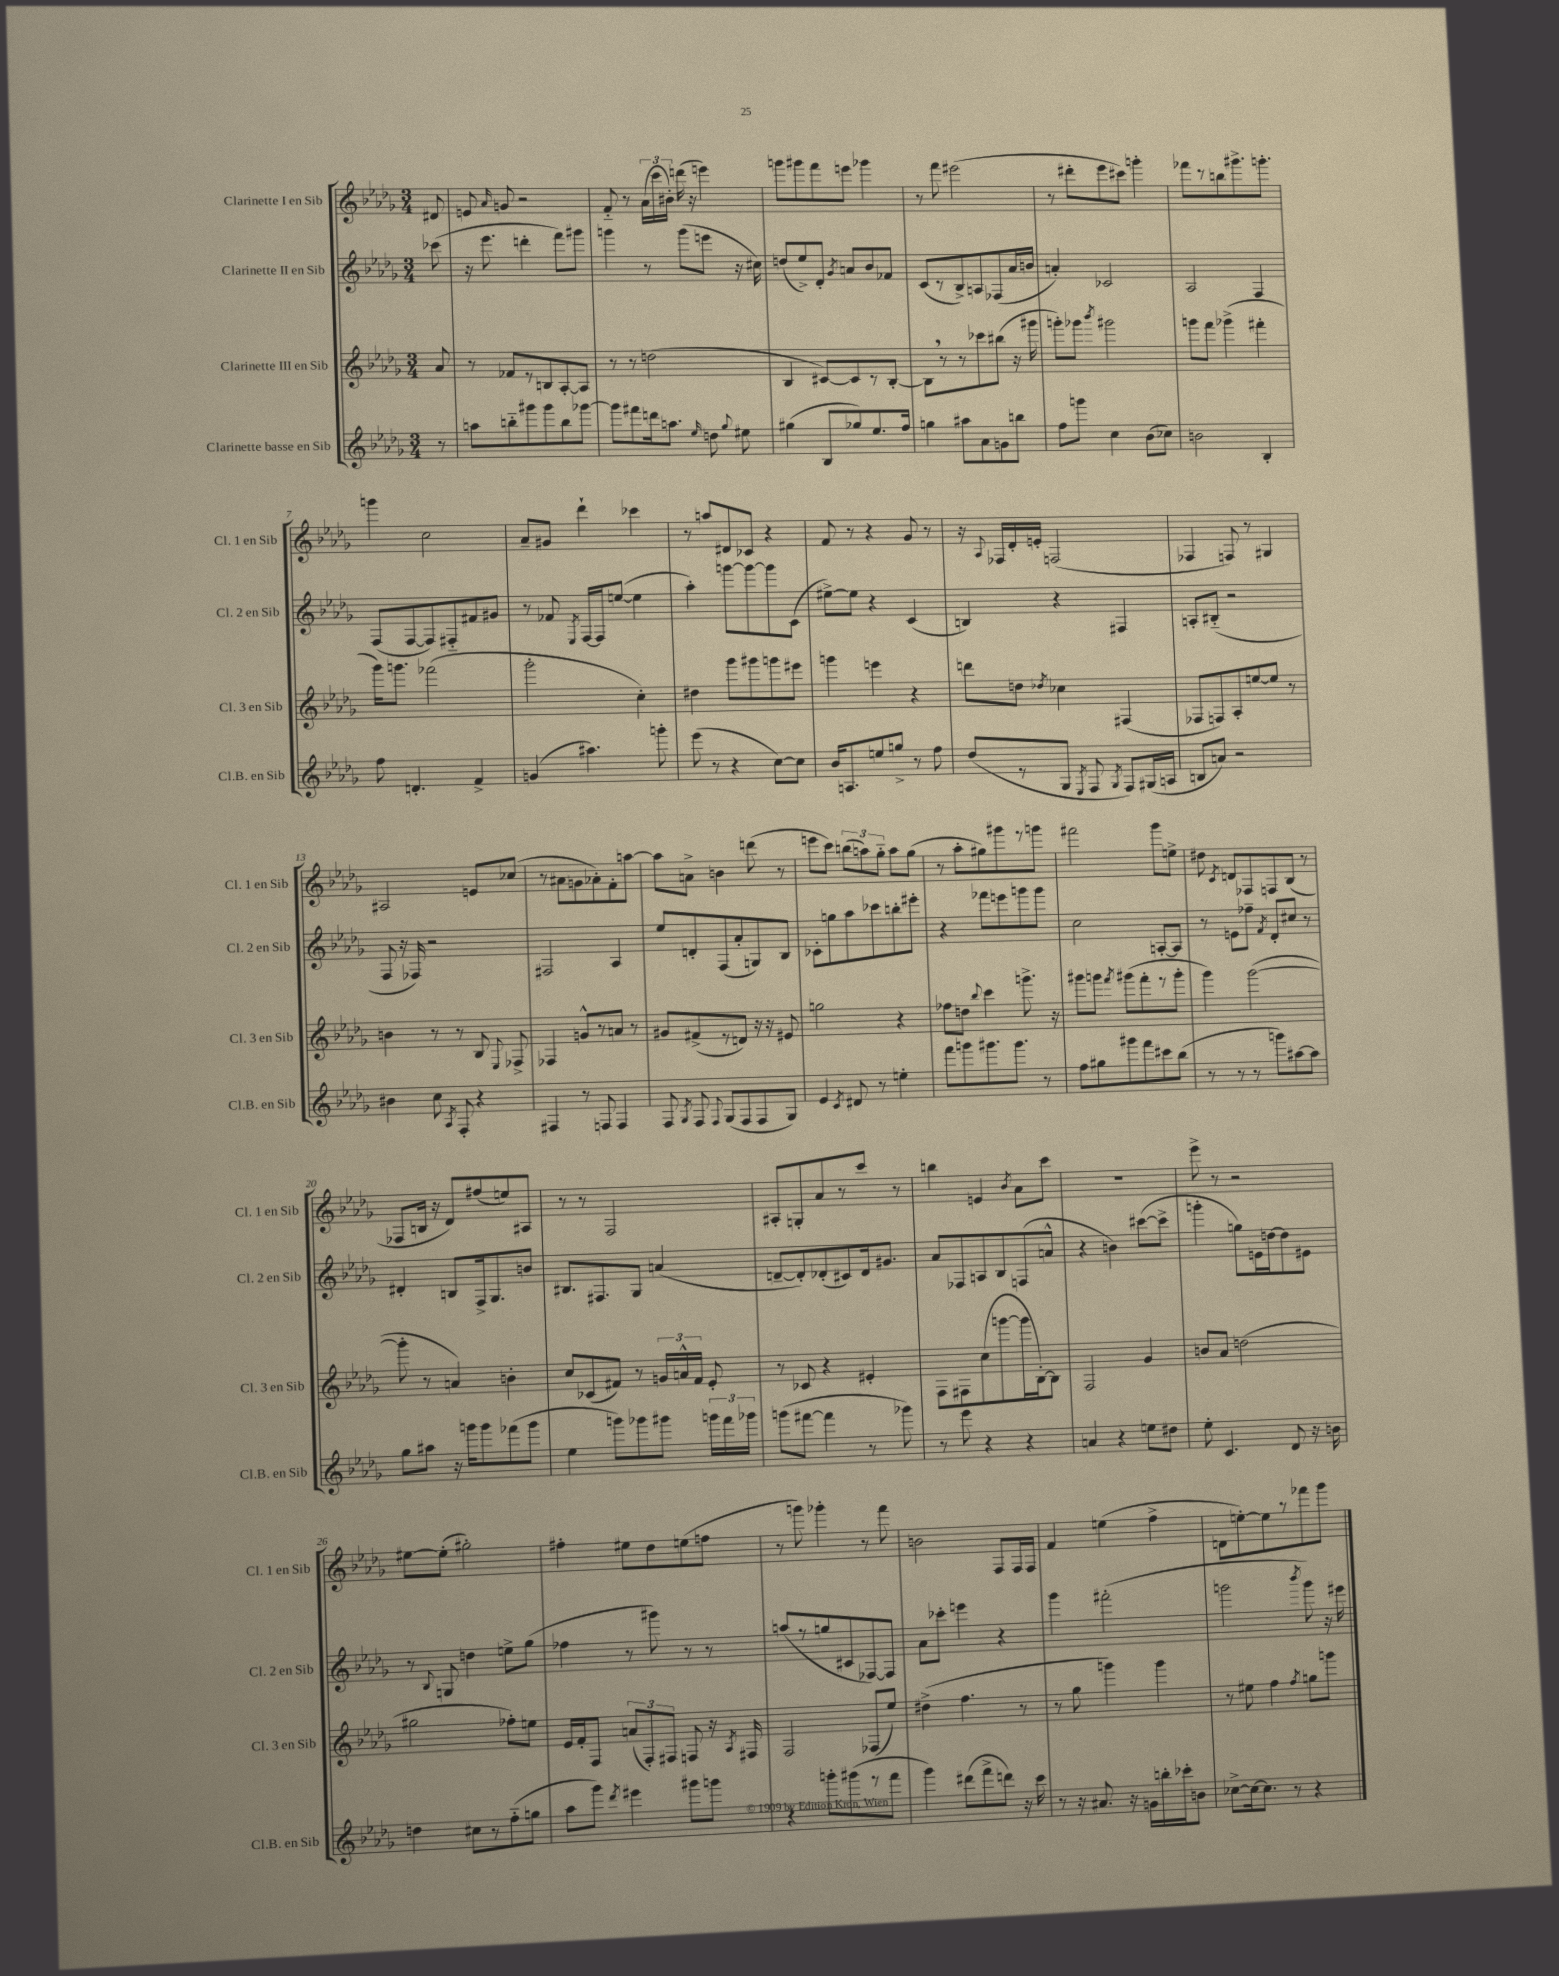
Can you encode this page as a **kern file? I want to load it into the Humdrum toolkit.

**kern	**kern	**kern	**kern
*staff4	*staff3	*staff2	*staff1
*clefG2	*clefG2	*clefG2	*clefG2
*k[b-e-a-d-g-]	*k[b-e-a-d-g-]	*k[b-e-a-d-g-]	*k[b-e-a-d-g-]
*M3/4	*M3/4	*M3/4	*M3/4
8r	8a-	(8ccc-	8d#
=	=	=	=
8aa	8r	16r	8e
.	.	8.eee-	.
.	.	.	16qqa-
8bb'~	8f-	.	8g
8ggg#	8r	4ddd'	2r
8ggg#	8B	.	.
8bb	[8A-'	8fff)	.
[8ggg-	8A-]	8ggg#	.
=	=	=	=
8ggg-]	8r	4ggg	8f'~
8fff#	8r	.	8r
16ddd	(2dd	8r	(24a-
.	.	.	24ccc
8.aa	.	.	.
.	.	.	24b#')
.	.	(8ggg	(16ddd
.	.	.	16r
16qqee-	.	.	.
8dd	.	8eee	4eee)
8qqgg-	.	.	.
8ee#	.	16r	.
.	.	16cc#)	.
=	=	=	=
(4gg#	4B-	(8dd	8ggg
.	.	8ee-^)	8ggg#
8B-	[8c#)	8d-'	8fff
.	.	8qg-	.
8gg-)	8c#]	8a	8eee
8.ee-	8r	8b-	4ggg-
.	[8B-'	8f-	.
16ff	.	.	.
=	=	=	=
4gg	8B-]	(8c	8r
.	8r	8r	8fff
8aa#	8r	8B-^)	(2eee#
8a-	8ccc-	8A	.
8g	(8bb#	(8F-	.
8bb	16r	16a-	.
.	16ggg#	16b	.
=	=	=	=
8ff	8ggg')	4a')	8r
8ggg	8ggg-	.	8ddd#'
.	8qbbb-	.	.
4cc	2ggg#	2c-	8eee-
.	.	.	8ccc#)
(8b-	.	.	4ggg'
8cc-)	.	.	.
=	=	=	=
2b	8ggg	2A-	8fff-
.	8fff	.	8r
.	(4ggg-^	.	8bb
.	.	.	8.ggg#^
4B-'	4fff#'	4F	.
.	.	.	8.ggg'
=	=	=	=
8ff	16ggg-)	(8F	4ggg
.	8.ggg	.	.
4.d'	.	[8F	.
.	(2fff-	8F])	2cc
.	.	8F#'~	.
4f^	.	8f#	.
.	.	8g#	.
=	=	=	=
(4g	2ggg-'	8r	8a-~
.	.	8f-	8g#
.	.	8qE-	.
4.aa#)	.	[16F	4ddd-`
.	.	16F]	.
.	.	([8ee	.
.	4cc')	4ee]	4ccc-
8ggg'	.	.	.
=	=	=	=
(8eee-	4dd#	4aa-')	8r
8r	.	.	8aa
4r	8ggg-	[8ggg	8d#
.	8ggg#	8ggg_	8c-
[8cc)	8ggg	8ggg]	4r
8cc]	8eee#	(8c	.
=	=	=	=
16b-	4ggg	[8ee#^)	8f
8.A	.	.	.
.	.	8ee#]	8r
8ee	4eee	4r	4r
8gg^	.	.	.
8r	4r	(4c	8g-
8ff	.	.	8r
=	=	=	=
(8dd-	8ddd	4B)	16r
.	.	.	8qqA-
.	.	.	16F-
8r	8dd	.	16d-'
.	.	.	16e'
.	8qdd-	.	.
8G-	4cc-	4r	(2F
8qE-	.	.	.
8F	.	.	.
8qG-	.	.	.
8F)	(4F#	4F#	.
(16G#	.	.	.
16A	.	.	.
=	=	=	=
8B	8F-	8A'	4F-
8a)	8F)	(8B#'~	.
2r	8A-'	2r	8F)
.	[8ee	.	8r
.	8ee]	.	4G#
.	8r	.	.
=	=	=	=
4b#	4b	8F	2A#
.	.	16r	.
.	.	16F-)	.
8cc	8r	2r	.
8qA-	.	.	.
8F'	8r	.	.
4r	8B-	.	8e
.	8qqE-	.	.
.	8F-^	.	(8cc-
=	=	=	=
4F#	4F-	2F#	8r
.	.	.	8a#
8r	8g^^	.	8g
8F	8r	.	8a-')
4F	8a	4A-	8f'
.	8r	.	[8aa
=	=	=	=
8F	8g#	8ee-	8aa]
8qG-	.	.	.
8F	(8f#^	8d'	8a^
8qqF	.	.	.
(8G-	8r	(8F	4b
8F	8d)	8a-'	.
8F	16r	8G)	(8ddd
.	16r	.	.
8G-)	8e#	8B-	8r
=	=	=	=
4e-	2gg	8c-'	8eee
.	.	8gg	8ccc)
8qc	.	.	.
8d#	.	8aa-	(12bb
.	.	.	12aa)
8r	.	8ccc-	.
.	.	.	12gg-'~
4ee'	4r	8bb'	8aa
.	.	8eee#'	(8gg-
=	=	=	=
8fff	8ff-	4r	8r
8ggg	8dd	.	8aa-'
.	8qqbb-	.	.
8.ggg#	4ccc	8fff-	8gg#)
.	.	8eee	8ggg#
8.ggg#	.	.	.
.	8.ggg^	8ggg	8r
8r	.	8ggg	8ggg
.	16r	.	.
=	=	=	=
8ff	8ggg#	2cc	2fff#
8gg#	8ggg	.	.
.	8qfff	.	.
8ggg#	(8ggg#	.	.
8fff	8fff'	.	.
8ccc#	8r	[8A'	8ggg-
(8bb-	8ggg#'	8A]	8ee^
=	=	=	=
8r	4ggg-)	8r	8dd#
.	.	.	8qc
8r	.	8e	8d
8r	([2ggg-	8ff-~	8F-
.	.	8qf	.
8ggg)	.	8d-'	8F
[8aa#	.	8cc#	(8B-
8aa#]	.	8r	8r
=	=	=	=
8gg-	8ggg-']	4d#'	8F-
8aa#	8r	.	16B
.	.	.	16r
16r	4a)	8B	8d-)
16ggg	.	.	.
8ggg	.	16F^	(8ff#
.	.	8.G-	.
(8fff-	4b'	.	8ee)
8ggg	.	8b	8A#
=	=	=	=
4ee-	8cc	8.B#	8r
.	(8c-	.	8r
.	.	8.F#	.
8ggg)	8f#)	.	2F
8ggg-	8r	8G-	.
8ggg#	24g	(4a	.
.	24a^^	.	.
.	24f#	.	.
24ggg	8e-'	.	.
24fff	.	.	.
24ggg-	.	.	.
=	=	=	=
(8ggg	8r	[8d~	8A#'
[8fff#	8c-	8d'])	8G'
4fff#]	4r	(8d-'	8a-
.	.	8c#)	8r
8r	4e#'	16d-	8ccc
.	.	8.g#	.
8ggg-)	.	.	8r
=	=	=	=
8r	8F	8a-	4bb
8eee-	8F#	8F-	.
4r	(8cc	8A	4e
.	[8ggg	8B-	.
.	.	.	8qb-
4r	16ggg]	(8F	8a-
.	[16B-')	.	.
.	8B-]	8a^^	8ccc
=	=	=	=
4a	2F	4r	2.r
4r	.	4b)	.
8ee	4g-	([8ccc#	.
8dd#	.	8ccc#^]	.
=	=	=	=
8ee-'	8b	4ggg'	8eee-^
4.c	8a-	.	8r
.	(2dd	8gg)	2r
.	.	16e	.
.	.	[16dd	.
8d-	.	8dd]	.
16r	.	8e#	.
16b	.	.	.
=	=	=	=
4dd	2gg#	8r	[8ee#
.	.	8qqB-	.
.	.	8G	(8ee#']
8cc#	.	4dd	2gg#')
8r	.	.	.
(8ff'~	8ff-')	8ee^	.
8gg	8ee	(8gg-	.
=	=	=	=
8aa-	16e-	4ff-	4ff#'
.	16f'	.	.
8ggg-)	8F	.	.
8qddd-	.	.	.
4eee#	(12a	8r	8ee#
.	12F')	.	.
.	.	8ggg#)	8dd-
.	12F#	.	.
8ggg#	8F	8r	(8ee
8ggg	16r	8r	8ff
.	8qA-	.	.
.	16F#	.	.
=	=	=	=
4r	2F	(8aa	8r
.	.	8r	8ggg)
8ggg'	.	8gg	4ggg-'
(8ggg#	.	8c#	.
8r	(8F-	[8F-)	8r
8fff	8ee-)	8F-]	8fff
=	=	=	=
4ggg-)	(4dd#^	8a-	2b
.	.	8ccc-'	.
(8ddd#	4.ff	4eee	.
8fff^	.	.	.
8ddd)	.	4r	8F
16r	8r	.	16F
16ccc	.	.	16F
=	=	=	=
8r	8r	4ggg-	4f
16r	8gg-	.	.
8.a#	.	.	.
.	4ggg)	(2fff#'	(4ee
16r	.	.	.
16g	.	.	.
16bb'	4ggg	.	4ff^
16ccc-'	.	.	.
8b	.	.	.
=	=	=	=
[8cc-^	8r	2ggg	8d
16cc-_	8ee#	.	[8ee')
8.cc-]	.	.	.
.	4ff	.	8ee]
8r	.	.	8r
.	8qff	8qbbb-	.
4r	8gg	8ggg)	8fff-
.	8ggg	16r	8ggg-
.	.	16eee#	.
==	==	==	==
*-	*-	*-	*-
